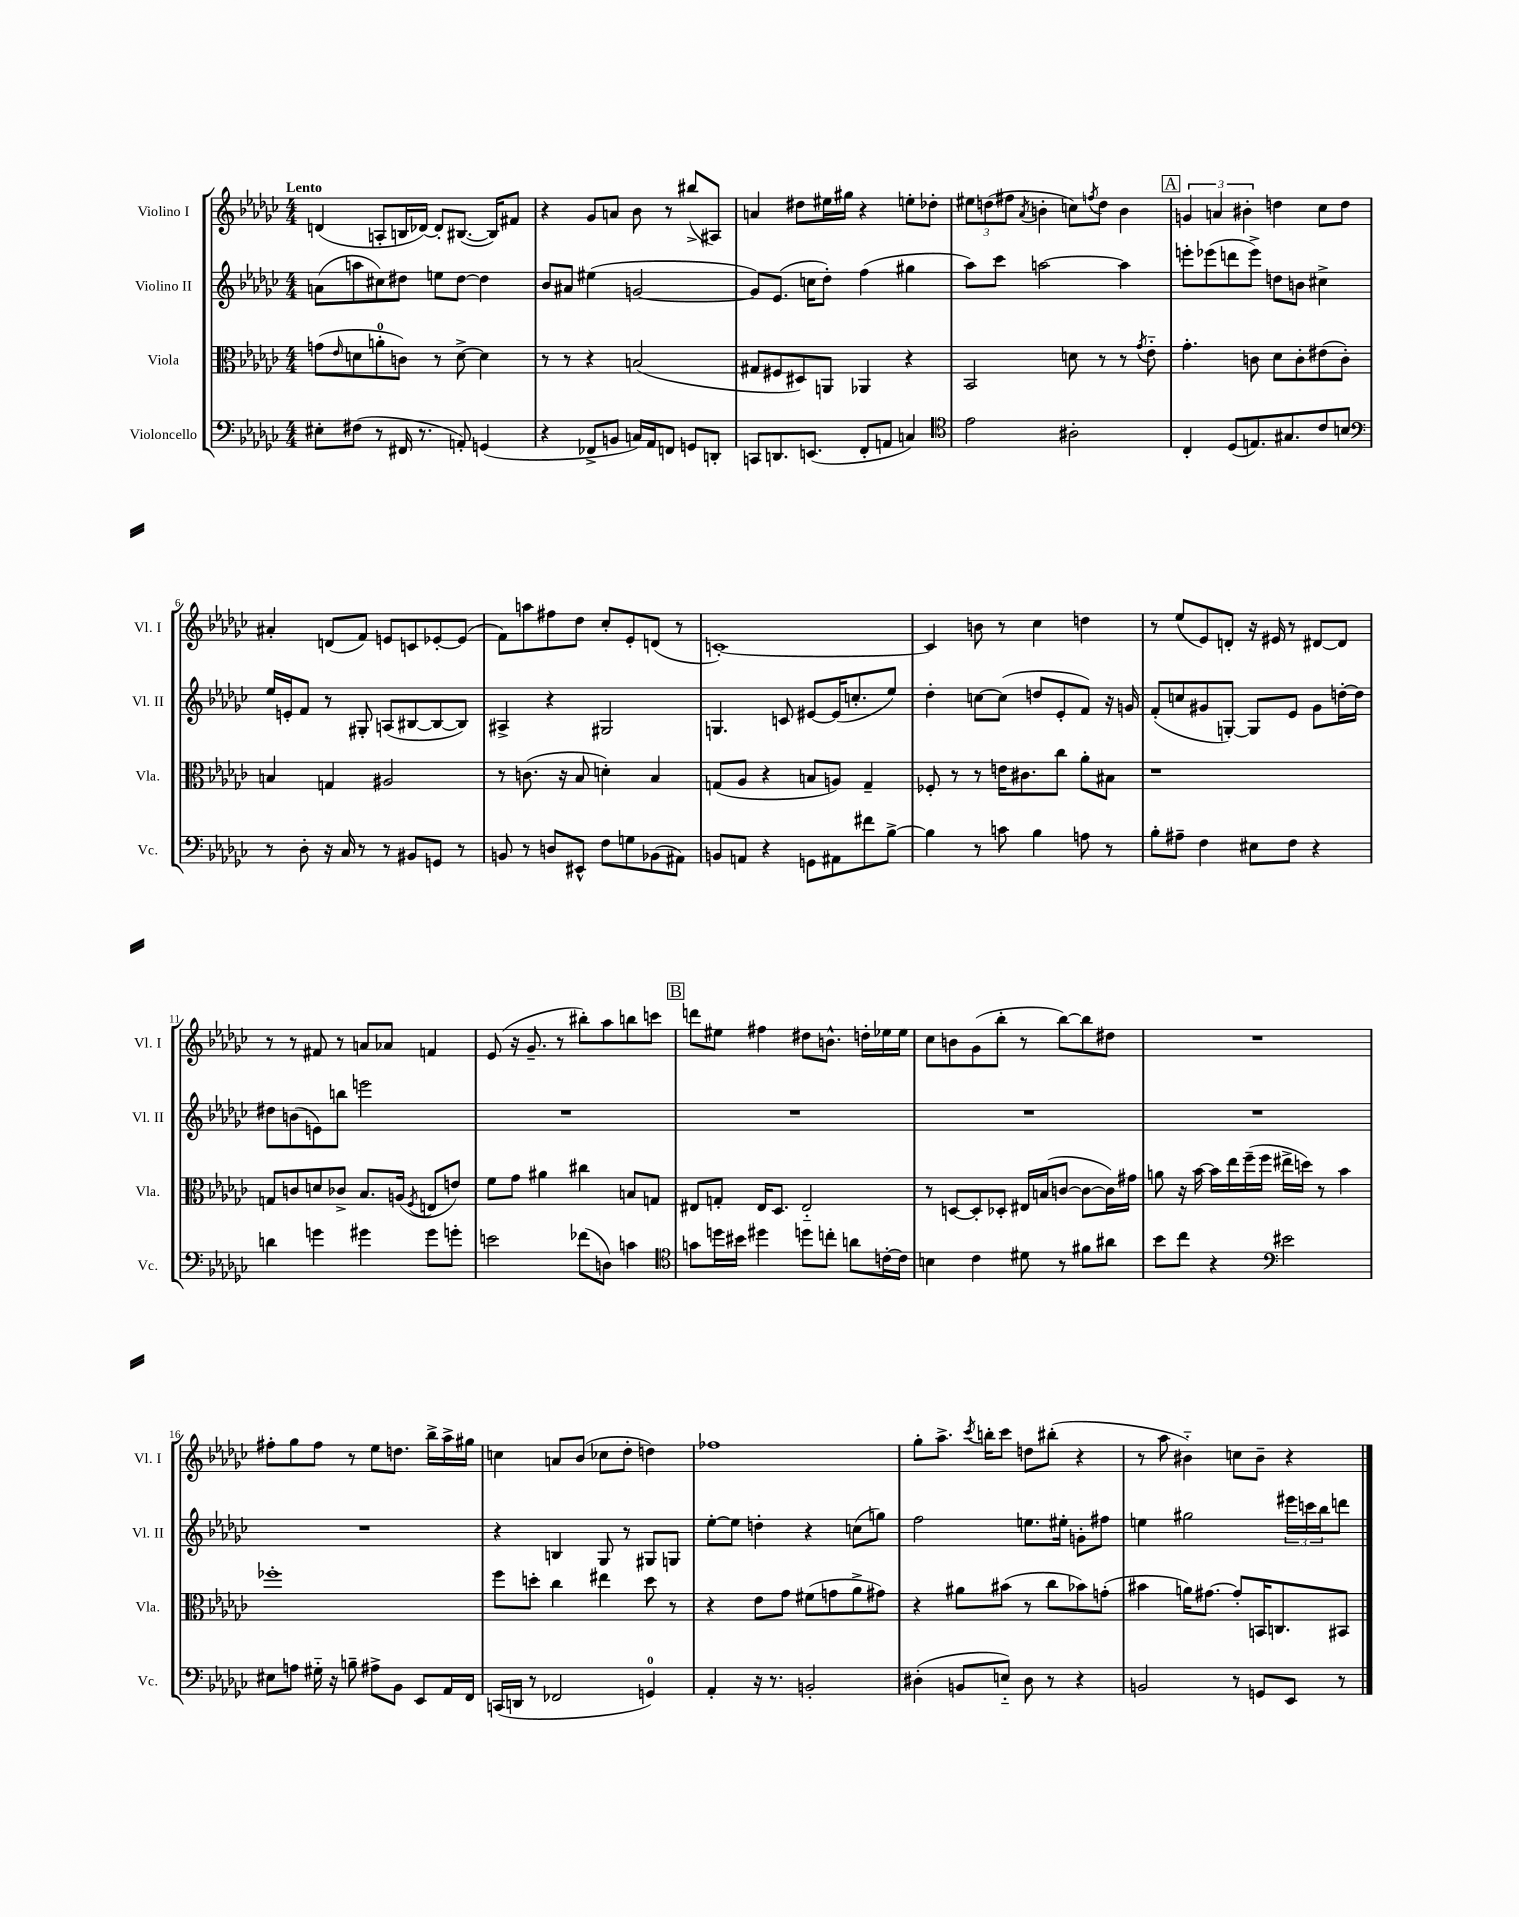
<<
\new StaffGroup <<
\new Staff = "s0" \with { instrumentName = "Violino I" shortInstrumentName = "Vl. I" } {
    \clef treble \key ges \major \numericTimeSignature \time 4/4 \tempo "Lento"
    d'4( a8-. b16 des'16~) des'8-. bis8.~( bis16) fis'8 |
    r4 ges'8 a'8 bes'8 r8 bis''8->( ais8) |
    a'4 dis''8 eis''16 gis''16 r4 e''8-. des''8-. |
    \tuplet 3/2 { eis''8 d''8( fis''8 } \acciaccatura { aes'8 } b'4-. c''8) \acciaccatura { f''8 } d''8 b'4 |
    \mark \markup { \box "A" } \tuplet 3/2 { g'4 a'4 bis'4-. } d''4 ces''8 d''8 |
    ais'4-. d'8( f'8) e'8 c'8 ees'8~-. ees'8( |
    f'8) a''8 fis''8 des''8 ces''8-. ees'8-. d'8( r8 |
    c'1~-.) |
    c'4 b'8 r8 ces''4 d''4 |
    r8 ees''8( ees'8) d'8-. r16 eis'16 r8 dis'8~ dis'8 |
    r8 r8 fis'8 r8 a'8 aes'8 f'4 |
    ees'8( r16 ges'8.-- r8 bis''8-.) aes''8 b''8 c'''8 |
    \mark \markup { \box "B" } d'''8 eis''8 fis''4 dis''8 b'8.-^ d''16-. ees''16 ees''16 |
    ces''8 b'8 ges'8( bes''8-. r8 bes''8~) bes''8 dis''8 |
    R1 |
    fis''8-. ges''8 fis''8 r8 ees''8 d''8. bes''16-> aes''16-> gis''16 |
    c''4 a'8 bes'8( ces''8 des''8-. d''4) |
    fes''1 |
    ges''8-. aes''8.-> \acciaccatura { ces'''8 } b''16-. ces'''8 d''8 bis''8-.( r4 |
    r8 aes''8 bis'4-_) c''8 bis'8-- r4 \bar "|." |
}
\new Staff = "s1" \with { instrumentName = "Violino II" shortInstrumentName = "Vl. II" } {
    \clef treble \key ges \major \numericTimeSignature \time 4/4
    a'8( a''8 cis''8) dis''8 e''8 dis''8~ dis''4 |
    bes'8 ais'8 eis''4( g'2~ |
    g'8) ees'8.( c''16 des''8-.) f''4( gis''4 |
    aes''8) ces'''8 a''2~ a''4 |
    \mark \markup { \box "A" } e'''8-. ees'''8( d'''8 ees'''8->) d''8 b'8 cis''4-> |
    ees''16 e'16-. f'8 r8 gis8-. a8( bis8~ bis8~ bis8) |
    ais4-> r4 gis2 |
    g4. c'8 eis'8~ eis'16( c''8.-. ees''8) |
    des''4-. c''8~ c''8( d''8 ees'8-. f'8) r16 g'16 |
    f'8-.( c''8 gis'8 g8~-.) g8 ees'8 gis'8 d''16~-. d''16 |
    dis''8 b'8( e'8) b''8 e'''2 |
    R1 |
    \mark \markup { \box "B" } R1 |
    R1 |
    R1 |
    R1 |
    r4 b4 ges8 r8 gis8 g8 |
    ees''8~-. ees''8 d''4-. r4 c''8( g''8) |
    f''2 e''8. eis''16-. g'8-. fis''8 |
    e''4 gis''2 \tuplet 3/2 { eis'''16 c'''16 bes''16 } d'''8 \bar "|." |
}
\new Staff = "s2" \with { instrumentName = "Viola" shortInstrumentName = "Vla." } {
    \clef alto \key ges \major \numericTimeSignature \time 4/4
    g'8( \grace { ees'16 } d'8 a'8-0-. c'8) r8 d'8~-> d'4 |
    r8 r8 r4 b2( |
    gis8 fis8 dis8) a,8 aes,4 r4 |
    bes,2 d'8 r8 r8 \acciaccatura { ges'8 } ees'8-_ |
    \mark \markup { \box "A" } ges'4.-. c'8 des'8 c'8-. eis'8( c'8-.) |
    b4 g4 ais2 |
    r8 c'8.( r16 bes8 d'4-.) bes4 |
    g8( aes8 r4 b8 a8) g4-- |
    fes8-. r8 r8 e'16 cis'8. ces''8 aes'8-. bis8 |
    r1 |
    g8 c'8 d'8 ces'8-> bes8. a16( \acciaccatura { f8 } e8 e'8) |
    f'8 ges'8 ais'4 cis''4 b8 g8 |
    \mark \markup { \box "B" } eis8 g8-. eis16 des8. eis2-_ |
    r8 d8~ d8-. des8-. eis16 b16( c'8~ c'8~ c'16) gis'16 |
    a'8 r16 bes'16~ bes'16 ees''16 f''16--( f''16 eis''16-> d''16) r8 bes'4 |
    fes''1-. |
    f''8 d''8-. ces''4 eis''4 d''8 r8 |
    r4 ees'8 ges'8 fis'8( g'8 aes'8-> gis'8) |
    r4 ais'8 bis'8( r8 ces''8 bes'8) g'8-.( |
    bis'4 a'16) gis'8.~ gis'8-. b,16 c8. bis,8 \bar "|." |
}
\new Staff = "s3" \with { instrumentName = "Violoncello" shortInstrumentName = "Vc." } {
    \clef bass \key ges \major \numericTimeSignature \time 4/4
    eis8-. fis8( r8 fis,16 r8. a,8-.) g,4( |
    r4 fes,8-> b,8 c16) aes,16 f,8 g,8 d,8-. |
    c,8 d,8. e,8.( f,8-. a,8 c4) |
    \clef tenor ees'2 ais2-. |
    \mark \markup { \box "A" } ces4-. des8( e8.) gis8. ces'8 b8 |
    \clef bass r8 des8-. r16 ces16 r8 r8 bis,8 g,8 r8 |
    b,8 r8 d8 eis,8-^ f8 g8 bes,8( ais,8) |
    b,8 a,8 r4 g,8 ais,8 fis'8 bes8~-> |
    bes4 r8 c'8 bes4 a8 r8 |
    bes8-. ais8-- f4 eis8 f8 r4 |
    d'4 g'4 gis'4 gis'8 g'8-. |
    e'2 fes'8( d8) c'4 |
    \mark \markup { \box "B" } \clef tenor g'8 d''16 bis'16 dis''4 d''8 c''8-. a'8 c'16~-. c'16 |
    b4 ces'4 dis'8 r8 fis'8 ais'8 |
    bes'8 ces''8 r4 \clef bass eis'2 |
    eis8 a8 gis16-_ r16 b8-- ais8-> bes,8 ees,8 aes,16 f,16 |
    c,16( d,16 r8 fes,2 g,4-0) |
    aes,4-. r16 r8. b,2-. |
    dis4-.( b,8 e8-_) dis8 r8 r4 |
    b,2 r8 g,8 ees,8 r8 \bar "|." |
}
>>
>>
